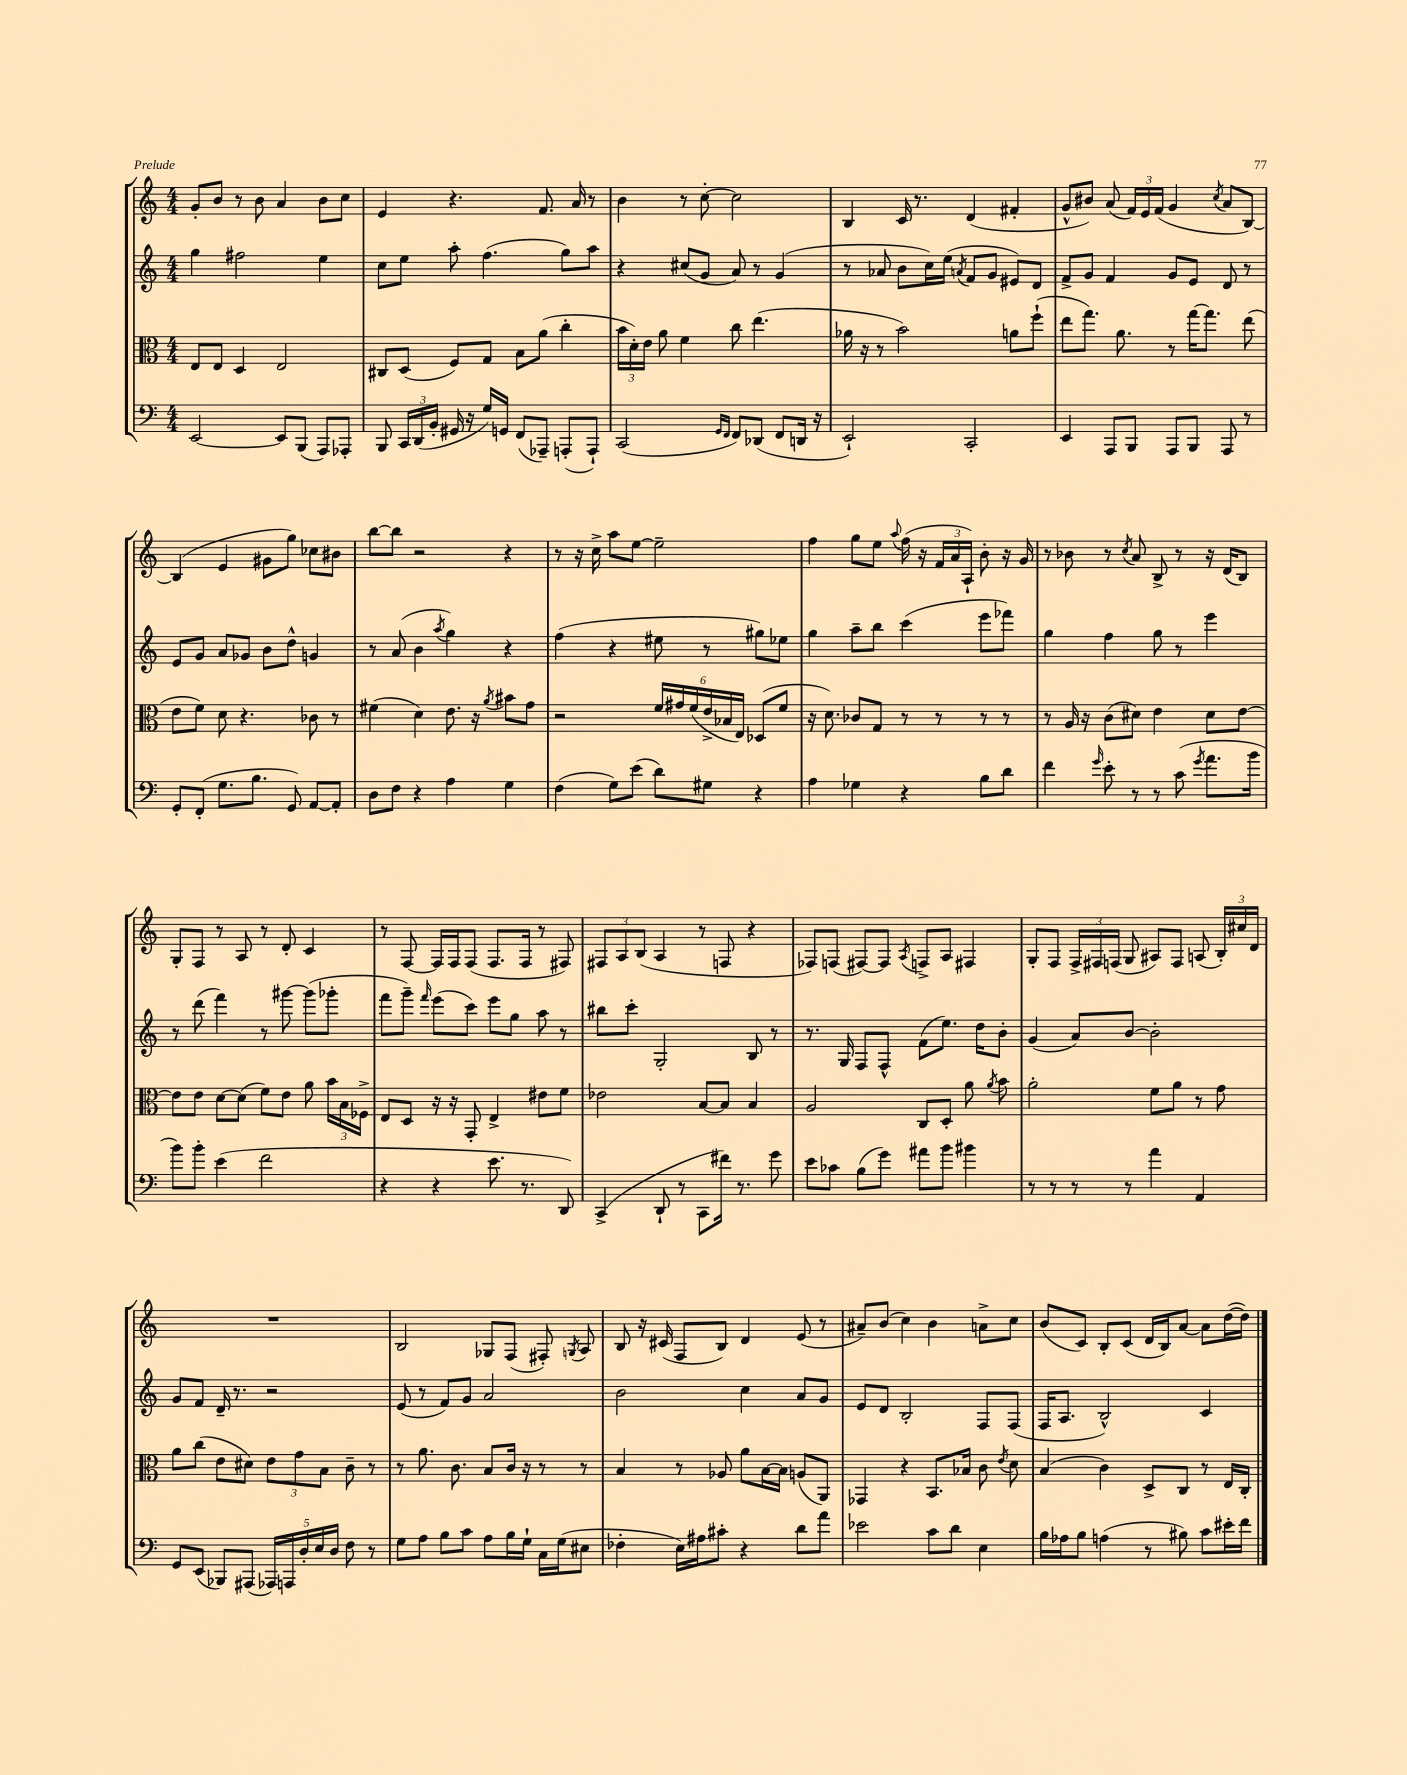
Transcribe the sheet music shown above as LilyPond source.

<<
\new StaffGroup <<
\new Staff = "s0" {
    \clef treble \key c \major \numericTimeSignature \time 4/4
    \autoBeamOff g'8[-. b'8] r8 b'8 a'4 b'8[ c''8] |
    e'4 r4. f'8. a'16 r8 |
    b'4 r8 c''8~-. c''2 |
    b4 c'16 r8. d'4( fis'4-. |
    g'8[-^ bis'8]) a'8( \tuplet 3/2 { f'16[) e'16 f'16]( } g'4 \acciaccatura { c''8 } a'8[ b8]~) |
    b4( e'4 gis'8[ g''8]) ces''8[ bis'8] |
    b''8[~ b''8] r2 r4 |
    r8 r16 c''16-> a''8[ e''8]~ e''2-- |
    f''4 g''8[ e''8] \appoggiatura { a''8 } f''16( r16 \tuplet 3/2 { f'16[ a'16 a16]-!) } b'8-. r16 g'16 |
    r8 bes'8 r8 \acciaccatura { c''8 } a'8 b8-> r8 r16 d'16[( b8]) |
    g8[-. f8] r8 a8 r8 d'8-. c'4 |
    r8 f8~ f16[ f16 f8]( f8.[ f16] r8 fis8) |
    \tuplet 3/2 { fis8[ a8 b8]( } a4 r8 f8 r4 |
    fes8[) f8]( fis8[~) fis8] \acciaccatura { a8 } f8[-> a8] fis4 |
    g8[-. f8] \tuplet 3/2 { f16[-> fis16 f16]( } g8 ais8[) f8] a8( \tuplet 3/2 { b16[-.) cis''16 d'16] } |
    R1 |
    b2 ges8[ f8]( fis8-.) \acciaccatura { g8 } a8 |
    b8 r16 cis'16( f8[ b8]) d'4 e'8( r8 |
    ais'8[--) b'8]( c''4) b'4 a'8[-> c''8] |
    b'8[( c'8]) b8[-. c'8]( d'16[ b16) a'8]~ a'8[ d''16~( d''16]) \bar "|." |
}
\new Staff = "s1" {
    \clef treble \key c \major \numericTimeSignature \time 4/4
    \autoBeamOff g''4 fis''2 e''4 |
    c''8[ e''8] a''8-. f''4.( g''8[) a''8] |
    r4 cis''8[( g'8] a'8) r8 g'4( |
    r8 aes'8 b'8[ c''16) e''16]( \acciaccatura { a'8 } f'8[ g'8] eis'8[) d'8] |
    f'8[-> g'8] f'4 g'8[ e'8] d'8 r8 |
    e'8[ g'8] a'8[ ges'8] b'8[ d''8]-^ g'4 |
    r8 a'8( b'4 \acciaccatura { a''8 } g''4) r4 |
    f''4( r4 eis''8 r8 gis''8[) ees''8] |
    g''4 a''8[-- b''8] c'''4( e'''8[ fes'''8]) |
    g''4 f''4 g''8 r8 e'''4 |
    r8 d'''8( f'''4) r8 gis'''8~ gis'''8[( ges'''8]-. |
    f'''8[ g'''8]--) \grace { f'''16 } e'''8[( c'''8]) e'''8[ g''8] a''8 r8 |
    bis''8[ c'''8]-. g2-. b8 r8 |
    r8. g16 f8[ f8]-^ f'8[( e''8.]) d''16[ b'8]-. |
    g'4( a'8[) b'8]~ b'2-. |
    g'8[ f'8] d'16-- r8. r2 |
    e'8( r8 f'8[) g'8] a'2 |
    b'2 c''4 a'8[ g'8] |
    e'8[ d'8] b2-. f8[ f8]( |
    f16[ a8.] b2-^) c'4 \bar "|." |
}
\new Staff = "s2" {
    \clef alto \key c \major \numericTimeSignature \time 4/4
    \autoBeamOff e8[ e8] d4 e2 |
    cis8[ d8]( f8[) g8] b8[ a'8]( c''4-. |
    \tuplet 3/2 { b'16[ d'16-.) e'16] } a'8 f'4 c''8 e''4.( |
    aes'16 r16 r8 b'2) a'8[ f''8]-!( |
    e''8[ g''8.]) a'8. r8 g''16[~ g''8.] e''8( |
    e'8[ f'8]) d'8 r4. ces'8 r8 |
    fis'4( d'4) e'8. r16 \acciaccatura { a'8 } bis'8[ g'8] |
    r2 \tuplet 6/4 { f'16[ gis'16 f'16( e'16-> bes16 e16]) } des8[( f'8] |
    r16 d'8.) ces'8[ g8] r8 r8 r8 r8 |
    r8 a16 r16 c'8[( dis'8]) e'4 dis'8[ e'8]~ |
    e'8[ e'8] d'8[~ d'8]( f'8[) e'8] a'8 \tuplet 3/2 { b'16[ b16 fes16]-> } |
    e8[ d8] r16 r16 g,8-. e4-> eis'8[ f'8] |
    ees'2 b8[~ b8] b4 |
    a2 c8[ d8]-. a'8 \acciaccatura { a'8 } b'8 |
    a'2-. f'8[ a'8] r8 g'8 |
    a'8[ c''8]( e'8[ dis'8]) \tuplet 3/2 { e'8[ g'8 b8] } c'8-- r8 |
    r8 a'8. c'8. b8[ c'16] r16 r8 r8 |
    b4 r8 aes8 a'8[ b16~ b16] a8[( a,8]) |
    ges,4 r4 b,8.[ bes16] c'8 \acciaccatura { e'8 } d'8 |
    b4( c'4) d8[-> c8] r8 e16[ c16]-. \bar "|." |
}
\new Staff = "s3" {
    \clef bass \key c \major \numericTimeSignature \time 4/4
    \autoBeamOff e,2~ e,8[ b,,8]( a,,8[) aes,,8]-. |
    b,,8 \tuplet 3/2 { c,16[ d,16( b,16]-. } gis,16 r16 g16[) g,16] f,8[( aes,,8]--) a,,8[-.( a,,8]-!) |
    c,2( \grace { g,16[ f,16] } f,8[) des,8]( f,8[ d,16] r16 |
    e,2-!) c,2-. |
    e,4 a,,8[ b,,8] a,,8[ b,,8] a,,8 r8 |
    g,8[-. f,8]-.( g8.[ b8.] g,8) a,8[~ a,8]-. |
    d8[ f8] r4 a4 g4 |
    f4( g8[) e'8]( d'8[) gis8] r4 |
    a4 ges4 r4 b8[ d'8] |
    f'4 \grace { g'16 } e'8-. r8 r8 c'8( \acciaccatura { g'8 } a'8.[ b'16] |
    b'8[) b'8]-. e'4( f'2 |
    r4 r4 e'8. r8. d,8) |
    c,4->( d,8-! r8 c,8[ fis'16]) r8. g'8 |
    e'8[ ces'8] b8[( g'8]) ais'8[ b'8] bis'4 |
    r8 r8 r8 r8 a'4 a,4 |
    g,8[ e,8]( bes,,8[) ais,,8]( \tuplet 5/4 { aes,,16[) a,,16 d16-. e16 d16] } f8 r8 |
    g8[ a8] b8[ c'8] a8[ b16 g16]-! c16[ g16( eis8] |
    fes4-. e16[) ais16 cis'8]-. r4 d'8[ a'8] |
    ees'2 c'8[ d'8] e4 |
    b16[ aes16 b8] a4( r8 bis8) c'8[ eis'16-. f'16] \bar "|." |
}
>>
>>
\layout { \context { \Score \remove "Bar_number_engraver" } }
